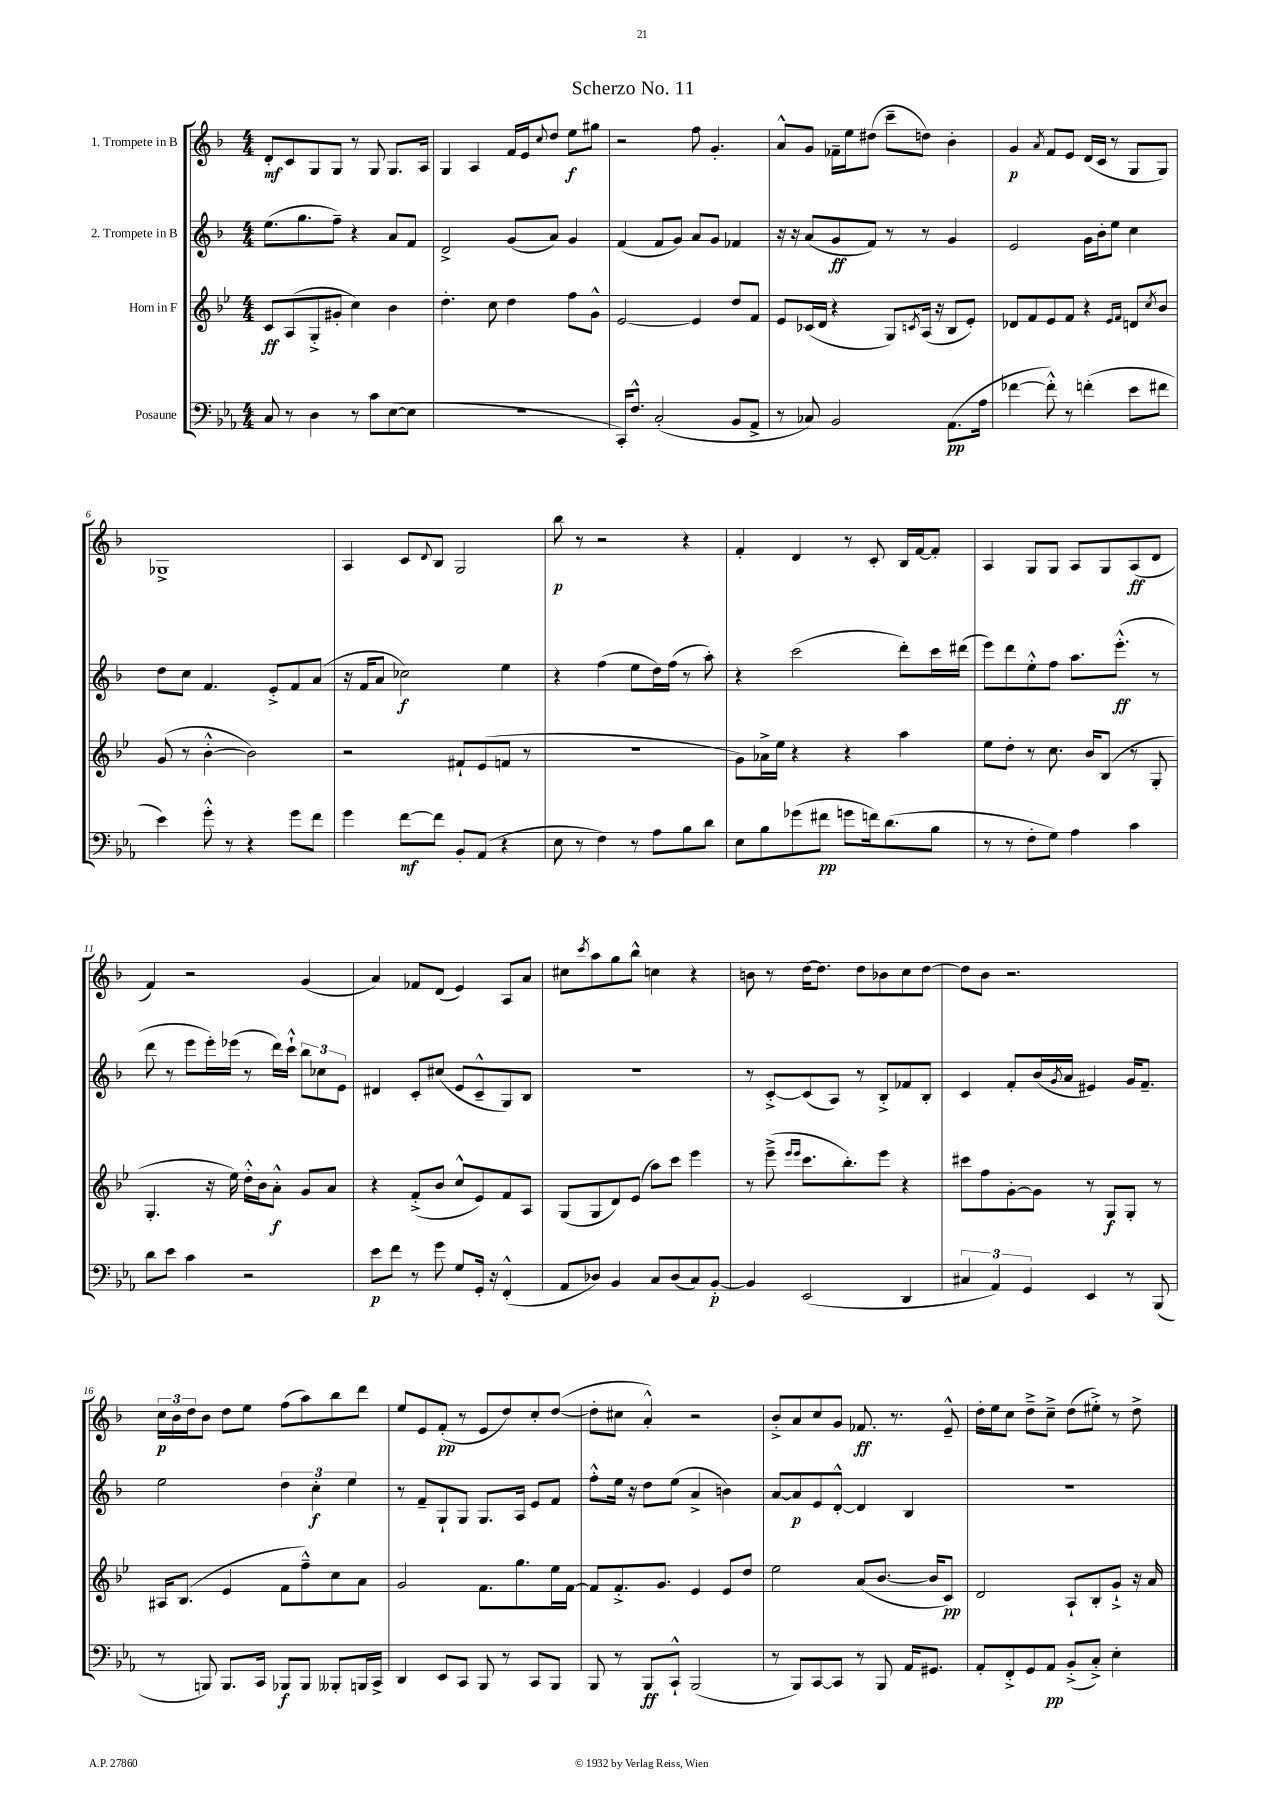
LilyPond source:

\header { title = "Scherzo No. 11" }
<<
\new StaffGroup <<
\new Staff = "s0" \with { instrumentName = "1. Trompete in B" } {
    \clef treble \key f \major \numericTimeSignature \time 4/4
    d'8-.\mf c'8 g8 g8 r8 g8 g8. a16 |
    g4 a4 f'16 e'16 \appoggiatura { c''8 } d''8 e''8\f gis''8 |
    r2 f''8 g'4.-. |
    a'8-^ g'8 fes'16-- e''16 dis''8( c'''8-- d''8) bes'4-. |
    g'4\p \acciaccatura { a'8 } f'8 e'8 d'16( c'16 r8 g8 g8) |
    ges1-> |
    a4 c'8 \appoggiatura { d'8 } bes8 g2 |
    bes''8\p r8 r2 r4 |
    f'4-. d'4 r8 c'8-. bes16 f'16~ f'8-. |
    a4 g8 g8 a8 g8 a8\ff( d'8 |
    f'4) r2 g'4( |
    a'4) fes'8 d'8( e'4) a8 a'8 |
    cis''8 \acciaccatura { c'''8 } a''8 g''8 bes''8-^ c''4 r4 |
    b'8 r8 d''16~ d''8. d''8 bes'8 c''8 d''8~ |
    d''8 bes'8 r2. |
    \tuplet 3/2 { c''16\p bes'16 d''16 } bes'8 d''8 e''8 f''8( a''8) bes''8 d'''8 |
    e''8 e'8 f'8-.\pp( r8 e'8 d''8) c''8-. d''8~( |
    d''8-. cis''8 a'4-.-^) r2 |
    bes'8-.-> a'8 c''8 g'8 fes'8.\ff r8. e'8---^ |
    d''16-. e''16 c''8 d''8---> c''8---> d''8( eis''8-.->) r8 d''8-> \bar "|." |
}
\new Staff = "s1" \with { instrumentName = "2. Trompete in B" } {
    \clef treble \key f \major \numericTimeSignature \time 4/4
    e''8.( g''8. f''8--) r4 a'8 f'8 |
    d'2-> g'8( a'8) g'4 |
    f'4( f'8 g'8) a'8 g'8 fes'4 |
    r16 r16 a'8( g'8\ff f'8) r8 r8 g'4 |
    e'2 g'16 bes'16-. e''8 c''4 |
    d''8 c''8 f'4. e'8-.-> f'8 a'8( |
    r16 f'16 a'8 ces''2\f) e''4 |
    r4 f''4( e''8 d''16) f''16( r8 a''8-.) |
    r4 c'''2( d'''8-.) c'''16 dis'''16( |
    e'''8) d'''8 e''8-.-^ f''8 a''8. e'''8.-.-^\ff( r8 |
    d'''8 r8 e'''8 e'''16-.) ees'''16( r8 d'''16) c'''16-!-^ \tuplet 3/2 { bes''8 ces''8 e'8 } |
    dis'4 c'8-. cis''8( e'8 c'8---^ g8) bes8 |
    R1 |
    r8 c'8~-.-> c'8( a8) r8 bes8-.-> fes'8 bes8-. |
    c'4 f'8-. bes'16( \acciaccatura { g'8 } a'16 eis'4) g'16 f'8.-- |
    e''2 \tuplet 3/2 { d''4 c''4-.\f e''4 } |
    r8 f'8-- g8-! g8 g8. a16 e'8 f'8 |
    f''8-.-^ e''16 r16 d''8 e''8( a'4-> b'4) |
    a'8~ a'8\p e'8 d'8~-.-^ d'4 bes4 |
    R1 \bar "|." |
}
\new Staff = "s2" \with { instrumentName = "Horn in F" } {
    \clef treble \key bes \major \numericTimeSignature \time 4/4
    c'8\ff a8( g8-.-> gis'8-. c''4) bes'4 |
    d''4.-. c''8 d''4 f''8 g'8-^ |
    ees'2~ ees'4 d''8 f'8 |
    ees'8 ces'16( d'16 r4 g8) \acciaccatura { c'8 } a16( r16 bes8 ees'8-.) |
    des'8 f'8 ees'8 f'8 r4 \grace { ees'16 f'16 } d'8 \acciaccatura { c''8 } bes'8 |
    g'8( r8 bes'4~-.-^ bes'2) |
    r2 fis'8-! ees'8( f'8 r8 |
    R1 |
    g'8) aes'16-> ees''16 r4 r4 a''4 |
    ees''8 d''8-. r8 c''8. bes'16 bes8( r8 g8-. |
    g4.-. r16 ees''16) d''16-.-^ bes'16 a'8-.-^\f g'8 a'8 |
    r4 f'8-.->( bes'8 c''8-^ ees'8) f'8 a8 |
    g8( g8 d'8) ees'8( a''8) c'''8 ees'''4 |
    r8 ees'''8--->( \grace { ees'''16 ees'''16 } c'''8. bes''8.-.) ees'''8 r4 |
    cis'''8 f''8 g'8~-. g'8 r8 g8\f g8-. r8 |
    ais16 bes8.( ees'4 f'8 f''8---^) c''8 a'8 |
    g'2 f'8. g''8. ees''16 f'16~ |
    f'8 f'8.-.-> g'8. ees'4 ees'8 d''8 |
    ees''2 a'8( bes'8.~ bes'16 c'8\pp) |
    d'2 a8-! bes8-. g'8-!-> r16 a'16 \bar "|." |
}
\new Staff = "s3" \with { instrumentName = "Posaune" } {
    \clef bass \key ees \major \numericTimeSignature \time 4/4
    c8 r8 d4 r8 c'8 ees8~( ees8 |
    r1 |
    c,16-.) f8.-^ c2-.( bes,8 aes,8-> |
    r8 ces8) bes,2 aes,8.\pp( aes16 |
    fes'4~ fes'8-.-^) r8 f'4-.( ees'8 fis'8 |
    ees'4) g'8-.-^ r8 r4 g'8 f'8 |
    g'4 f'8~\mf f'8 bes,8-. aes,8( r4 |
    ees8 r8 f4) r8 aes8 bes8 d'8 |
    ees8 bes8 ges'8( fis'8\pp g'8 f'16) d'8.( bes8 |
    r8 r8 f8-. g8) aes4 c'4 |
    d'8 ees'8 c'4 r2 |
    ees'8\p f'8 r8 g'8 g8 g,16-. r16 f,4-.-^( |
    aes,8 des8) bes,4 c8 des8( c8) bes,8~-.\p |
    bes,4 ees,2( d,4 |
    \tuplet 3/2 { cis4 aes,4) g,4 } ees,4 r8 bes,,8( |
    r8 b,,8) b,,8. c,16 bes,,8\f bes,,8 beses,,8-. b,,16 c,16-> |
    d,4 ees,8 c,8 bes,,8 r8 c,8 bes,,8 |
    bes,,8 r8 bes,,8\ff c,8-!-^ bes,,2( |
    r8 bes,,8) c,8~ c,8 r8 bes,,8 aes,16 gis,8. |
    aes,8-. f,8-.-> g,8 aes,8\pp bes,8-.->( c8-.->) ees4-. \bar "|." |
}
>>
>>
